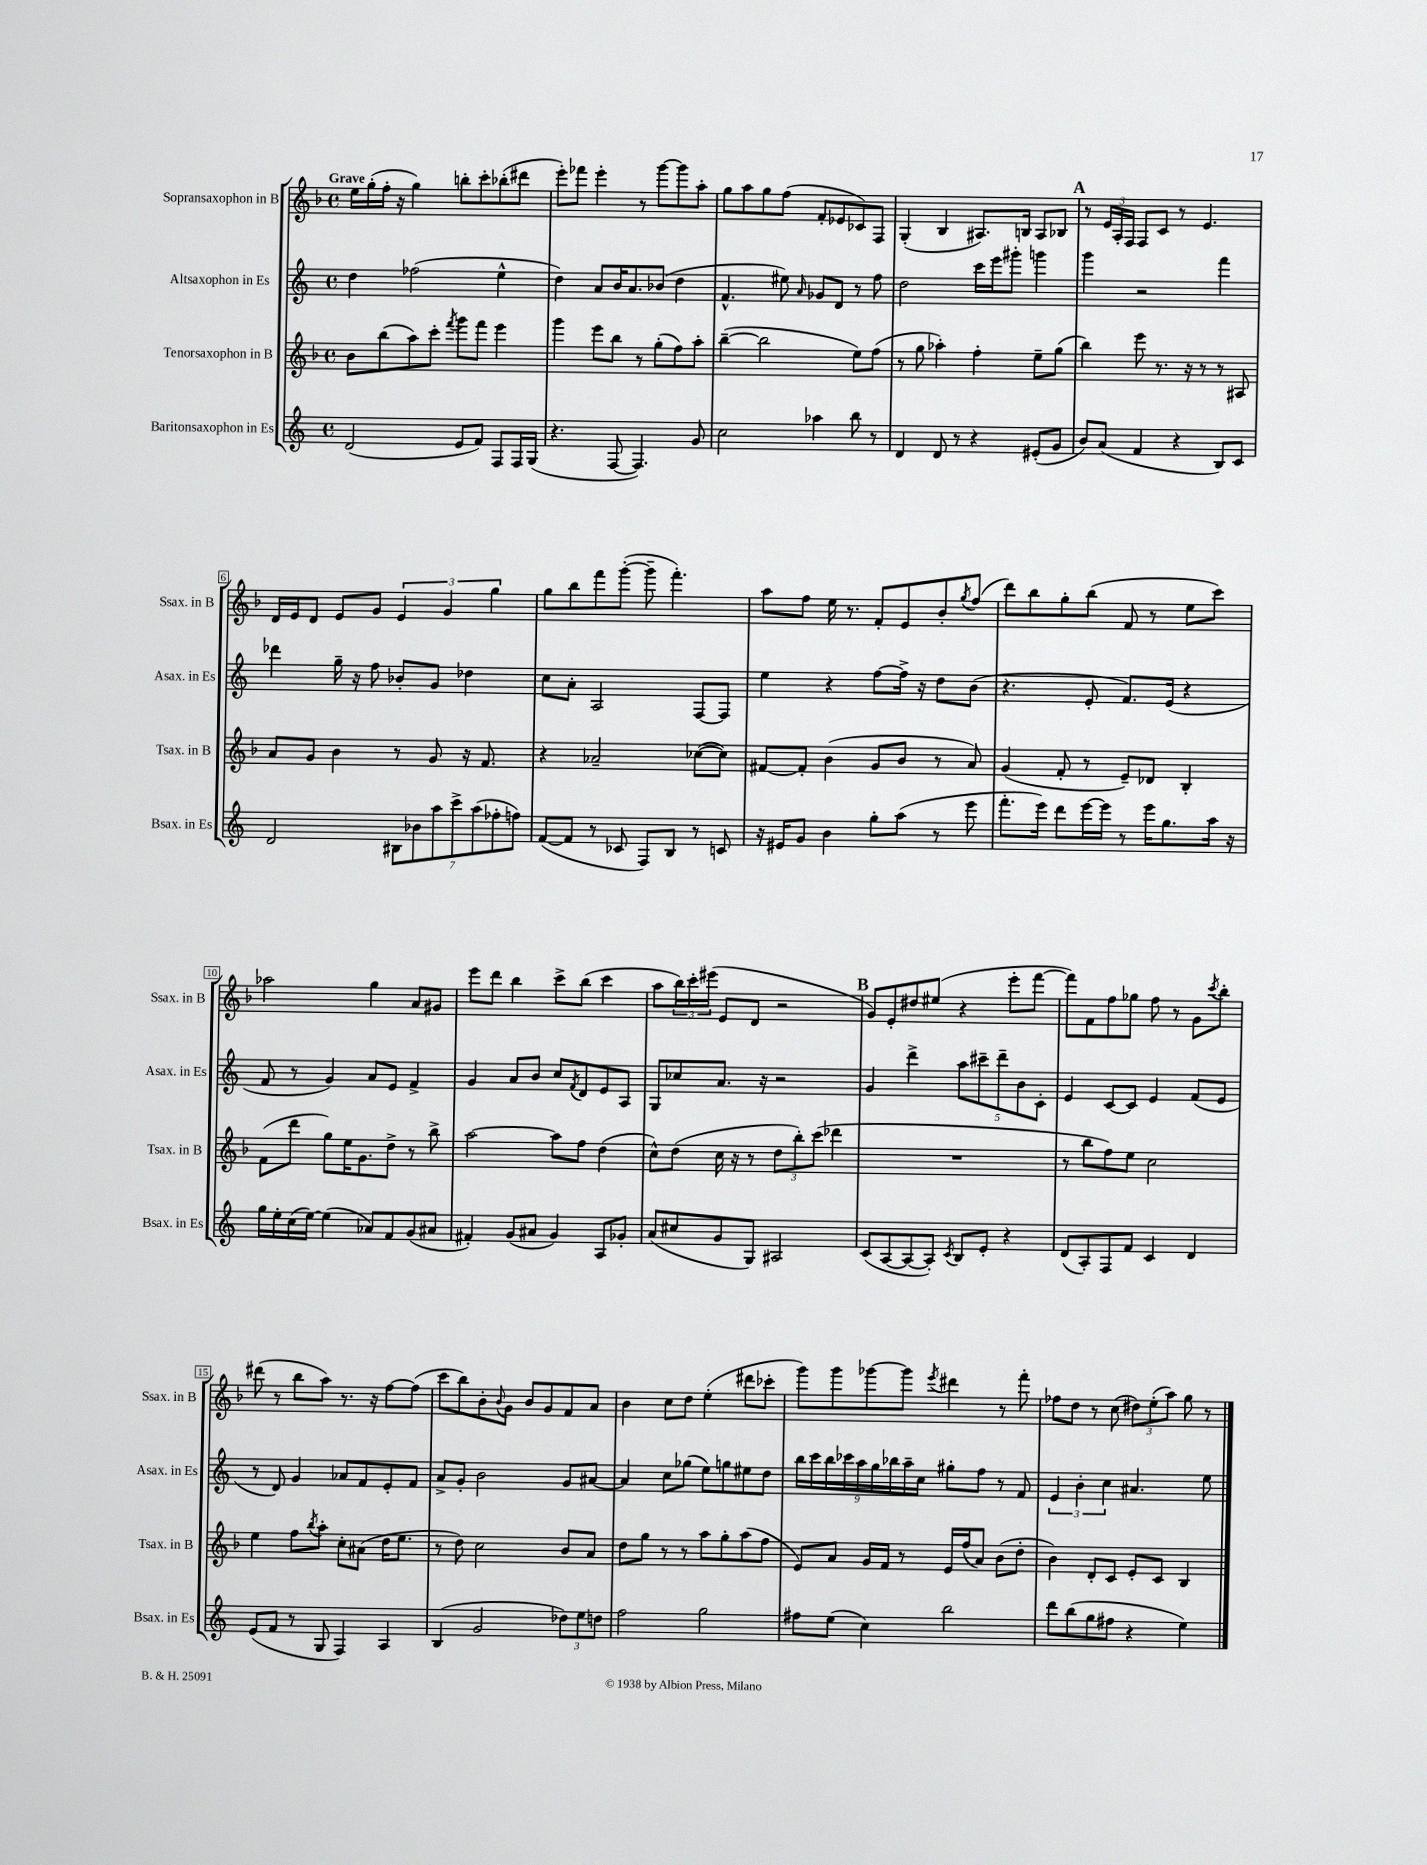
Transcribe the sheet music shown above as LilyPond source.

<<
\new StaffGroup <<
\new Staff = "s0" \with { instrumentName = "Sopransaxophon in B" shortInstrumentName = "Ssax. in B" } {
    \clef treble \key f \major \defaultTimeSignature \time 4/4 \tempo "Grave"
    e''16 g''16-.( f''16-. r16 g''4) b''8-. c'''8-. bes''8-.( dis'''8 |
    e'''8-.) fes'''8 e'''4-. r8 g'''8~ g'''8 a''8-. |
    g''8 a''8 g''8 f''8( f'8-. ees'8 ces'8) f8 |
    g4-.( bes4 ais8.) b16 ais8 bes8 |
    \mark \markup { \bold "A" } r8 \tuplet 3/2 { e'16 a16-. f16 } f8 c'8 r8 e'4. |
    d'16 e'16 d'8 e'8 g'8 \tuplet 3/2 { e'4 g'4 g''4 } |
    g''8 bes''8 f'''8 g'''8~-.( g'''8-- f'''4.-.) |
    a''8 f''8 e''16 r8. f'8-. e'8 bes'8-. \acciaccatura { g''8 } f''8( |
    d'''8) bes''8 g''8-. bes''8( f'8 r8 e''8 c'''8) |
    aes''2 g''4 a'8 gis'8 |
    e'''8 d'''8 bes''4 c'''8-> bes''8( c'''4 |
    a''8 \tuplet 3/2 { bes''16) c'''16-. eis'''16( } e'8 d'8 r2 |
    \mark \markup { \bold "B" } g'8) e'8-. dis''8 eis''8( r4 e'''8-. f'''8~ |
    f'''8) f'8 f''8 ges''8 f''8 r8 g'8 \acciaccatura { c'''8 } bes''8-. |
    dis'''8( r8 bes''8 a''8) r8. r16 f''8~ f''8( |
    c'''8 bes''8) bes'8-. \appoggiatura { bes'8 } g'8 bes'8 g'8 f'8 a'8 |
    bes'4 c''8 d''8 e''4-.( dis'''8 ces'''8-. |
    g'''8) g'''8 ges'''8~ ges'''8 \acciaccatura { e'''8 } dis'''4 r8 f'''8-. |
    fes''8 d''8 r8 c''8( \tuplet 3/2 { dis''8) e''8-.( a''8) } g''8 r8 \bar "|." |
}
\new Staff = "s1" \with { instrumentName = "Altsaxophon in Es" shortInstrumentName = "Asax. in Es" } {
    \clef treble \key c \major \defaultTimeSignature \time 4/4
    d''4 fes''2( e''4-^ |
    d''4) a'8 b'16 a'8. bes'8( d''4 |
    f'4.-^ eis''8) \grace { a'16 } ges'8 d'8 r8 f''8 |
    d''2 c'''16 e'''16 gis'''8-. g'''4 |
    \mark \markup { \bold "A" } g'''4 r2 f'''4 |
    des'''4 g''16-- r16 f''8 bes'8-. g'8 des''4 |
    c''8 a'8-. a2 f8~ f8 |
    e''4 r4 f''8~ f''16-> r16 d''8 b'8( |
    r4. e'8-. f'8.) e'16( r4 |
    f'8 r8 g'4) a'8 e'8 f'4-> |
    g'4 a'8 b'8 c''8 \acciaccatura { f'8 } d'8 e'8 a8 |
    g8 ces''8 a'8. r16 r2 |
    \mark \markup { \bold "B" } g'4 d'''4-> \tuplet 5/4 { a''8 cis'''8-- d'''8-- b'8 c'8-. } |
    e'4 c'8~ c'8 e'4 f'8( e'8 |
    r8 d'8) g'4 aes'8 f'8 e'8-. f'8 |
    a'8-> g'8-. b'2 g'8 ais'8~ |
    ais'4 c''8 ges''8( e''8) g''8 eis''8 d''8 |
    \tuplet 9/8 { b''16 c'''16 b''16 ces'''16 a''16 g''16 bes''16 a''16-- c''16 } gis''8-. f''8 r8 f'8 |
    \tuplet 3/2 { e'4 b'4-. c''4 } ais'4. e''8 \bar "|." |
}
\new Staff = "s2" \with { instrumentName = "Tenorsaxophon in B" shortInstrumentName = "Tsax. in B" } {
    \clef treble \key f \major \defaultTimeSignature \time 4/4
    bes'8 bes''8( a''8) c'''8-. \acciaccatura { f'''8 } g'''8 f'''8 e'''4 |
    g'''4 e'''8 bes''8 r8 g''8-.( f''8) a''8-. |
    bes''4~--( bes''2 e''8) f''8( |
    r8 g''8 aes''4-.) f''4-. e''8-- g''8( |
    \mark \markup { \bold "A" } bes''4) e'''8 r8. r16 r8 r8 ais8 |
    a'8 g'8 bes'4 r8 g'8 r16 f'8. |
    r4 aes'2-- ces''8~( ces''8) |
    fis'8~ fis'8-. bes'4( g'8 bes'8 r8 a'8) |
    g'4( f'8-. r8 e'8--) des'8 bes4-. |
    f'8( d'''8 g''8) e''16 g'8. d''8-> r8 bes''8-> |
    a''2~ a''8 f''8 d''4( |
    c''8-^) d''8( c''16 r16 r8 \tuplet 3/2 { d''8 bes''8-.) c'''8( } des'''4 |
    \mark \markup { \bold "B" } R1 |
    r8 bes''8 f''8) e''8 c''2 |
    e''4 f''8 \acciaccatura { bes''8 } a''8-. c''8-. ais'8( d''16 e''8. |
    r8 d''8) c''2 bes'8 a'8 |
    d''8 g''8 r8 r8 a''8 g''8-. a''8( f''8 |
    e'8) a'8 g'16 f'16 r8 e'16 f''16( a'8) bes'8( d''8-. |
    bes'4) d'8-. c'8 e'8-. c'8 bes4 \bar "|." |
}
\new Staff = "s3" \with { instrumentName = "Baritonsaxophon in Es" shortInstrumentName = "Bsax. in Es" } {
    \clef treble \key c \major \defaultTimeSignature \time 4/4
    d'2( e'8 f'8) f8 f16 g16( |
    r4. f8~ f4.) g'8 |
    c''2 aes''4 b''8 r8 |
    d'4 d'8 r8 r4 eis'8-.( g'8 |
    \mark \markup { \bold "A" } b'8) a'8( f'4 r4 b8) c'8 |
    d'2 \tuplet 7/4 { bis8 bes'8 a''8 c'''8-> a''8( fes''8-. f''8) } |
    f'8~( f'8 r8 ces'8 f8) b8 r8 c'8 |
    r16 eis'16 g'8 b'4 g''8-. a''8( r8 e'''8 |
    f'''8.-. e'''16) d'''8 e'''16~ e'''16 r8 e'''16 g''8. a''16 r16 |
    g''16 e''16-. c''16( e''16~) e''4( aes'8) f'8 g'8( ais'8 |
    fis'4-.) g'8( ais'8 g'4) a8 ges'8-. |
    a'8( cis''8 g'8 g8) ais2 |
    \mark \markup { \bold "B" } c'8( a8~ a8~ a8-.) \acciaccatura { c'8 } b8 e'8-. r4 |
    d'8( a8-.) f8 f'8 c'4 d'4 |
    e'8( f'8 r8 g8 f4) a4 |
    b4( g'2 \tuplet 3/2 { des''8) e''8 d''8 } |
    f''2 g''2 |
    fis''8 e''8( c''4) b''2 |
    d'''8 b''8( g''8 fis''8 r4 e''4) \bar "|." |
}
>>
>>
\layout { \context { \Score \override BarNumber.stencil = #(make-stencil-boxer 0.1 0.3 ly:text-interface::print) } }
